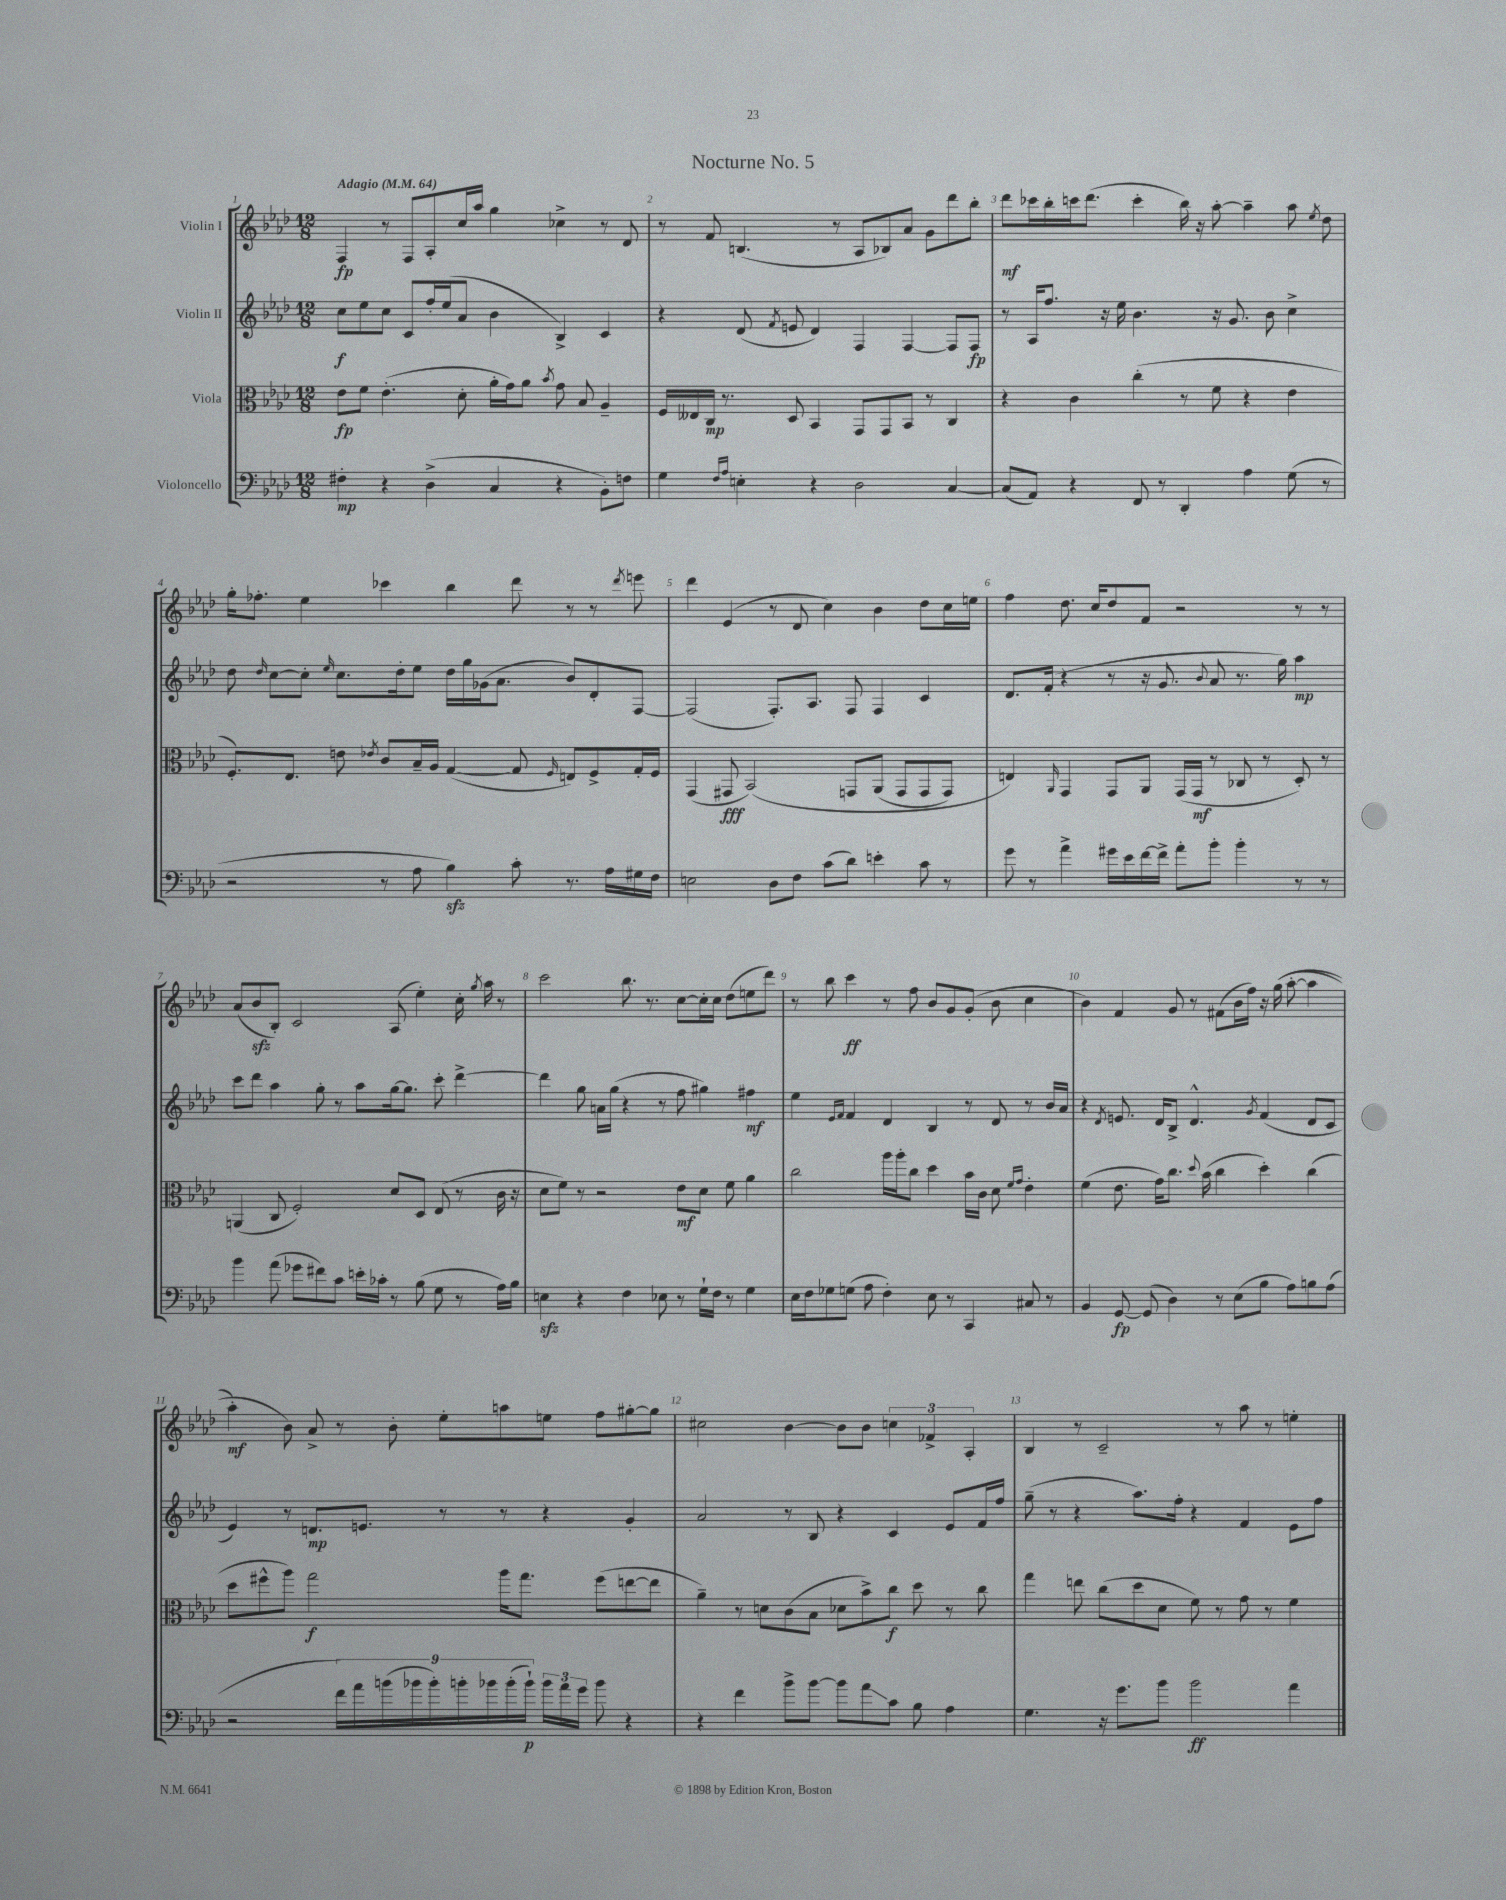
\header { title = "Nocturne No. 5" }
<<
\new StaffGroup <<
\new Staff = "s0" \with { instrumentName = "Violin I" } {
    \clef treble \key aes \major \numericTimeSignature \time 12/8 \tempo "Adagio" 4 = 64
    \autoBeamOff f4\fp r8 f8[ aes8-. c''16 aes''16] g''4 ces''4-> r8 des'8 |
    r8 f'8 b4.( r8 aes8[ bes8) aes'8] g'8[ des'''8 bes''8]-. |
    des'''8[\mf ces'''16 bes''16-. c'''16 des'''8.]( c'''4-. bes''16) r16 aes''8~-. aes''4-- aes''8 \acciaccatura { ees''8 } des''8 |
    g''16[-. fes''8.]-. ees''4 ces'''4 bes''4 des'''8 r8 r8 \acciaccatura { des'''8 } e'''8 |
    des'''4 ees'4( r8 des'8 c''4) bes'4 des''8[ c''16 e''16] |
    f''4 des''8. c''16[ des''8 f'8] r2 r8 r8 |
    aes'8[( bes'8\sfz bes8]-.) c'2 aes8( ees''4-.) c''16-. \acciaccatura { g''8 } aes''16 r8 |
    c'''2 bes''8. r8. c''8[~ c''16-. c''16] des''8[( e''8 des'''8]) |
    r8 bes''8 c'''4\ff r8 f''8 bes'8[ g'8 g'8]-.( bes'8 c''4 |
    bes'4) f'4 g'8 r8 fis'8[( bes'16 f''16]) r16 g''16(\( aes''8~-. aes''4 |
    aes''4-.\mf) bes'8\) aes'8-> r8 bes'8-. ees''8[-. a''8 e''8] f''8[ gis''8~-. gis''8] |
    cis''2 bes'4~ bes'8[ bes'8] \tuplet 3/2 { c''4 fes'4-> aes4-. } |
    bes4 r8 c'2-- r8 aes''8 r8 e''4-. \bar "|." |
}
\new Staff = "s1" \with { instrumentName = "Violin II" } {
    \clef treble \key aes \major \numericTimeSignature \time 12/8
    \autoBeamOff c''8[\f ees''8 c''8] c'8[ f''16-. ees''16( aes'8] bes'4 bes4->) c'4 |
    r4 des'8( \acciaccatura { f'8 } e'8 des'4) f4 f4~ f8[ f8]\fp |
    r8 aes16[ f''8.] r16 ees''16 bes'4. r16 g'8. bes'8 c''4-> |
    des''8 \grace { des''16 } c''8[~ c''8]-. \grace { ees''16 } c''8.[ des''16-. ees''8] des''16[ g''16 ges'16( aes'8.] bes'8[) des'8-. f8]~ |
    f2( f8.[-.) aes8.] f8 f4 c'4 |
    des'8.[ f'16]-.( r4 r8 r16 g'8. \appoggiatura { bes'8 } aes'8 r8. g''16) aes''4\mp |
    c'''8[ des'''8] aes''4 g''8-. r8 aes''8[ g''16~ g''8.] c'''8-. des'''4~-> |
    des'''4 g''8 a'16[ g''16]( r4 r8 f''8 gis''4) fis''4\mf |
    ees''4 \grace { ees'16[ f'16] } f'4 des'4 bes4 r8 des'8 r8 bes'16[ aes'16] |
    r4 \acciaccatura { des'8 } e'8. des'16[ bes8]-> des'4.-^ \acciaccatura { g'8 } f'4( des'8[ c'8] |
    ees'4) r8 d'8.[\mp e'8.] r8 r8 r4 g'4-. |
    aes'2 r8 bes8 r4 c'4 ees'8[ f'16 f''16] |
    g''8--( r8 r4 aes''8.[) f''16]-. r4 f'4 ees'8[ f''8] \bar "|." |
}
\new Staff = "s2" \with { instrumentName = "Viola" } {
    \clef alto \key aes \major \numericTimeSignature \time 12/8
    \autoBeamOff ees'8[\fp f'8] ees'4.-.( des'8-. aes'16[-. g'16) aes'8] \acciaccatura { bes'8 } g'8 bes8 aes4-- |
    f16[ eeses16 c16]\mp r8. des8 bes,4 g,8[ g,8 bes,8] r8 c4 |
    r4 c'4 c''4-.( r8 f'8 r4 ees'4 |
    f8.[-.) ees8.] e'8 \acciaccatura { ees'8 } c'8[ bes16-- aes16] g4~( g8 \grace { f16 } e8[) f8-> g16-. f16] |
    g,4( gis,8\fff bes,2)\( g,8[ aes,8]( g,8[ g,8 g,8]) |
    e4\) \grace { aes,16 } g,4 g,8[ aes,8] g,16[( g,16]\mf r8 ces8 r8 des8-.) r8 |
    a,4( c8 f2-.) des'8[ des8] ees8( r8 c'16 r16 |
    des'8[ f'8]) r8 r2 ees'8[\mf des'8] f'8 aes'4 |
    c''2 aes''16[ aes''16-. c''8] des''4 bes'16[ c'16] des'8 \grace { f'16[ g'16] } ees'4-. |
    f'4( ees'8. g'16[) c''8.] \appoggiatura { des''8 } bes'16( c''4 des''4-.) c''4( |
    des''8[ fis''8-^ aes''8]) g''2\f aes''16[ g''8.] fis''8[( e''8~ e''8] |
    aes'4--) r8 d'8[ c'8( bes8] des'8[ bes'8->) c''8]\f des''8 r8 c''8 |
    g''4 e''8 c''8[( des''8 des'8] f'8) r8 g'8 r8 f'4 \bar "|." |
}
\new Staff = "s3" \with { instrumentName = "Violoncello" } {
    \clef bass \key aes \major \numericTimeSignature \time 12/8
    \autoBeamOff fis4-.\mp r4 des4->( c4 r4 bes,8[-.) f8] |
    g4 \grace { f16[ aes16] } e4-. r4 des2 c4~ |
    c8[( aes,8]) r4 f,8 r8 des,4-. aes4 g8( r8 |
    r2 r8 aes8 bes4\sfz) c'8-. r8. aes16[ gis16 f16] |
    e2 des8[ f8] c'8[( des'8]) e'4-. c'8 r8 |
    g'8 r8 aes'4-> gis'16[ ees'16 f'16~ f'16]-> aes'8[-. bes'8]-. bes'4-. r8 r8 |
    bes'4 aes'8( ges'8[ fis'8) c'8] e'16[-. ces'16]-. r8 bes8( g8 r8 aes16[) bes16] |
    e4\sfz r4 f4 ees8 r8 g16[-! f16] r8 g4 |
    ees16[ f16 ges8 g8]( aes8 f4-.) ees8 r8 c,4 cis8 r8 |
    bes,4 g,8~\fp g,8( des4) r8 ees8[( bes8] aes8[) b8 aes8]( |
    r2 \tuplet 9/8 { f'16[) aes'16 b'16( bes'16 bes'16-.) b'16-. bes'16 bes'16-.( bes'16]-!\p) } \tuplet 3/2 { bes'16[ aes'16 g'16] } bes'8 r4 |
    r4 f'4 bes'8[-> bes'8]~ bes'8[ aes'8\glissando c'8] bes8 aes4 |
    g4. r16 g'8.[ bes'8] bes'2\ff aes'4 \bar "|." |
}
>>
>>
\layout { \context { \Score \override BarNumber.break-visibility = ##(#f #t #t) barNumberVisibility = #all-bar-numbers-visible } }
